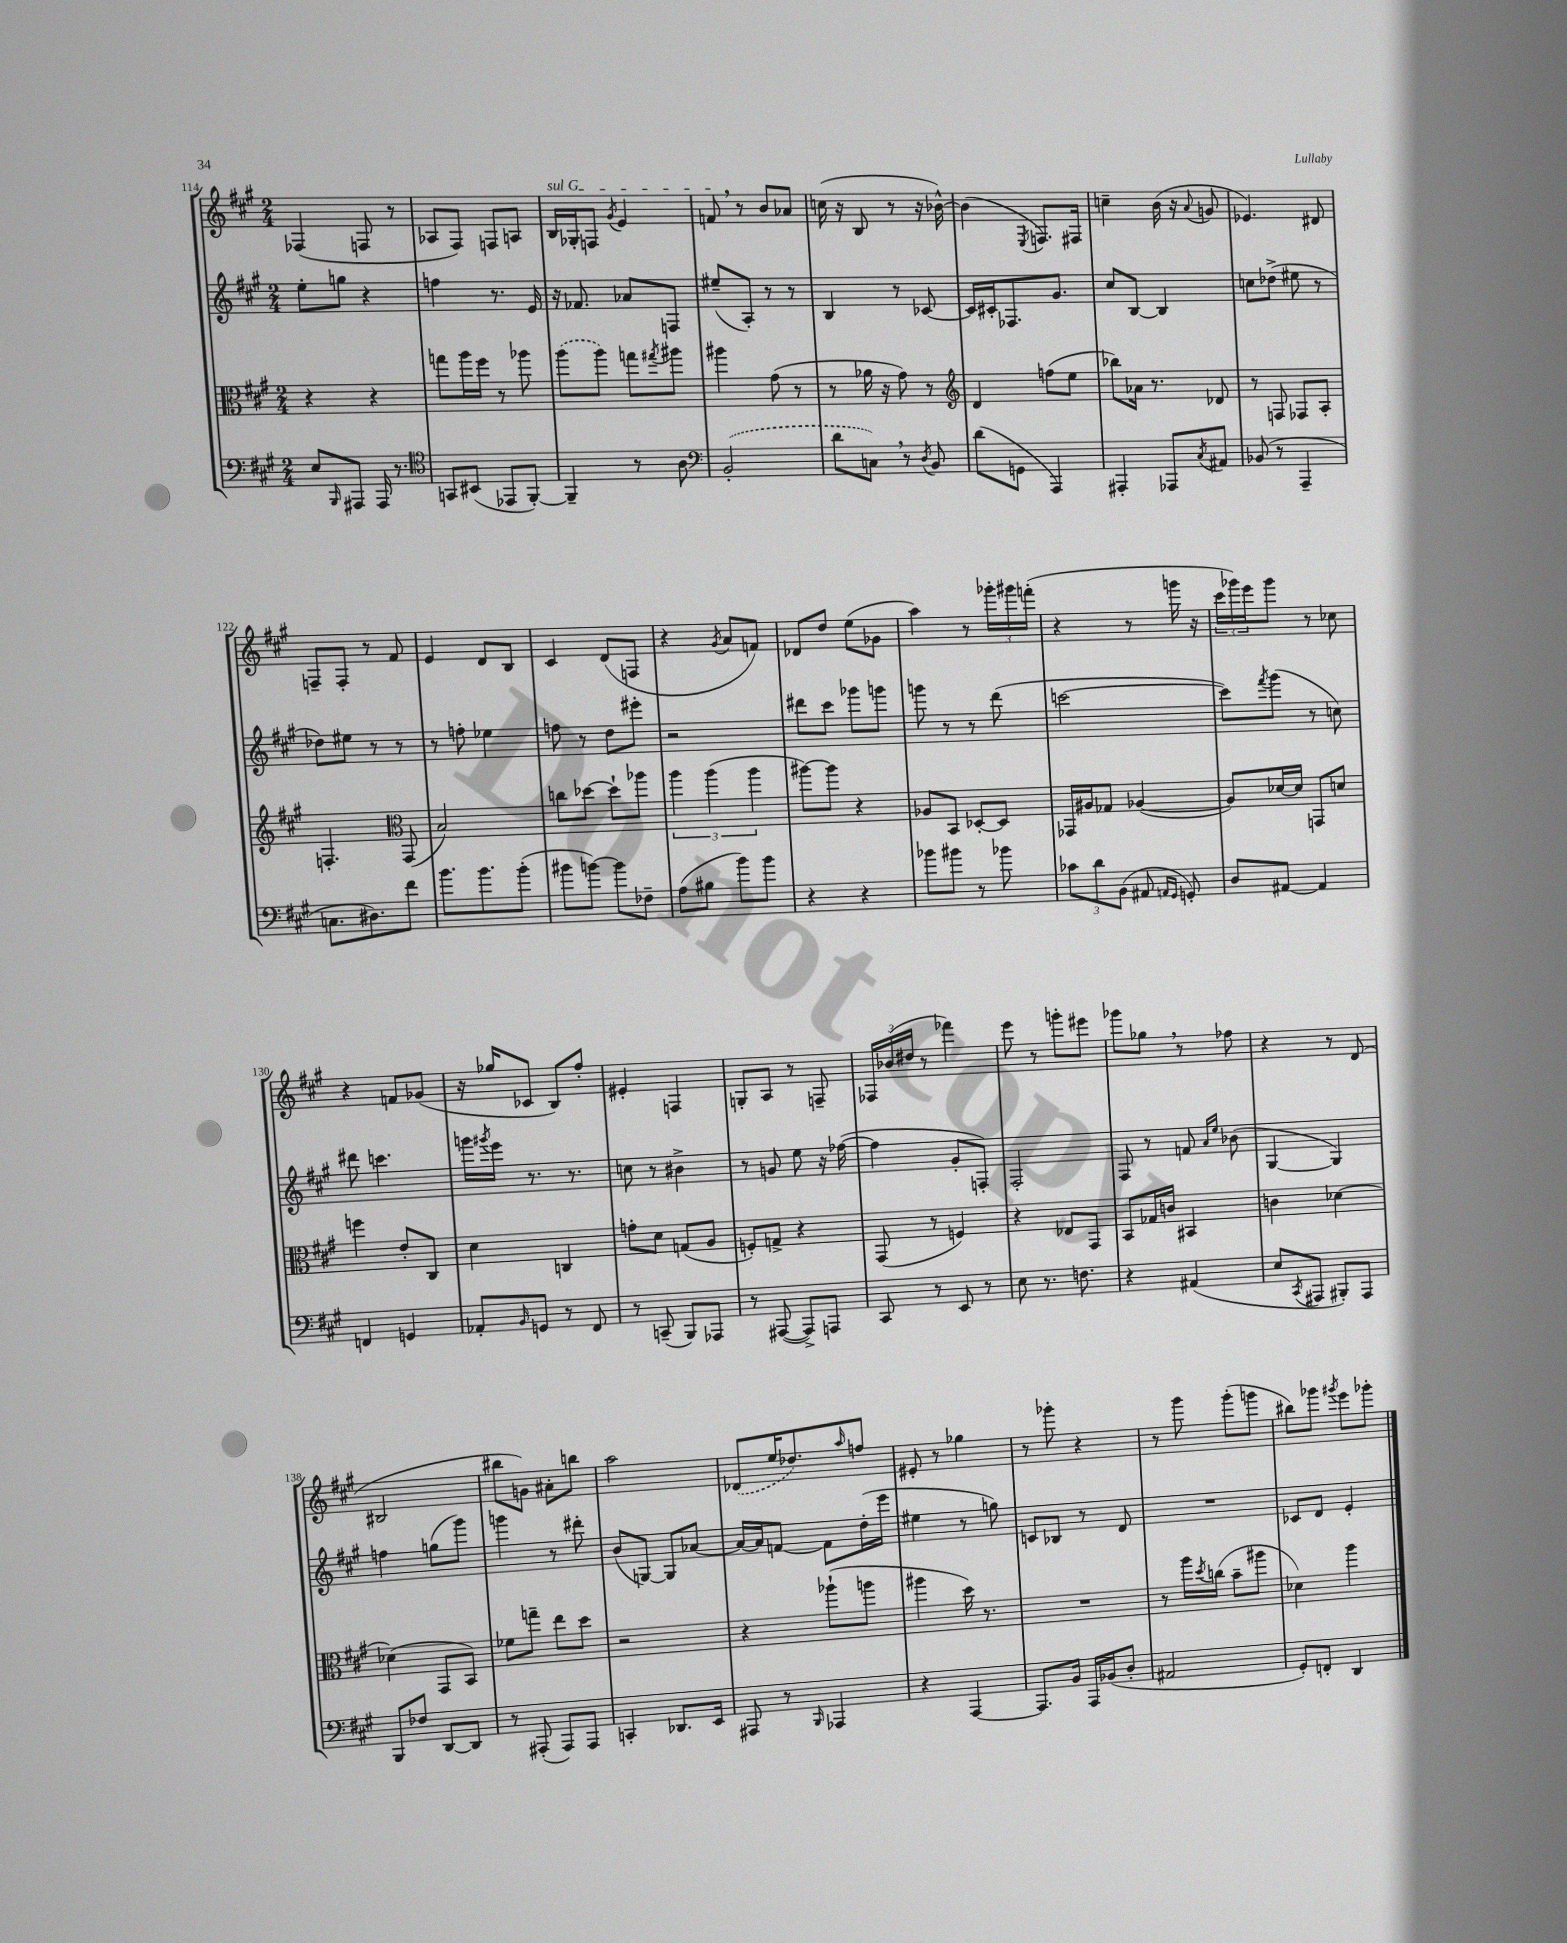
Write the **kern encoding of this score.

**kern	**kern	**kern	**kern
*staff4	*staff3	*staff2	*staff1
*clefF4	*clefC3	*clefG2	*clefG2
*k[f#c#g#]	*k[f#c#g#]	*k[f#c#g#]	*k[f#c#g#]
*M2/4	*M2/4	*M2/4	*M2/4
8E	4r	8ee'	(4F-
16qqBBB	.	.	.
8AAA#	.	8gg	.
16AAA#	4r	4r	8F
8.r	.	.	.
.	.	.	8r
=	=	=	=
*clefC4	*	*	*
8GG	8gg	4ff	8A-
(8BB#	16aa	.	8F#)
.	16ff#	.	.
8EE-	8r	8.r	8F
[8FF#')	8aa-	.	8A
.	.	16e	.
=	=	=	=
4FF#~]	(8aa	16r	16B
.	.	8.f-	16G-'
.	8aa)	.	8F
.	.	.	8qg#
8r	8gg	8a-	4e
.	8qgg#	.	.
8A	8aa#	8F	.
=	=	=	=
*clefF4	*	*	*
(2BB'	4aa#	(8ee#~	8f
.	.	8A')	8r
.	(8g#	8r	8b
.	8r	8r	8a-
=	=	=	=
8d	8r	4B	(16cc
.	.	.	16r
8C)	16a-	.	8B
.	16r	.	.
8r	8g#)	8r	8r
8qD	.	.	.
8BB	8r	[8c-	16r
.	.	.	[16b-^^)
=	=	=	=
*	*clefG2	*	*
(8d	4d	16c-]	(4b-]
.	.	16c#'	.
8GG	.	8.F-	.
.	.	.	8qE
4AAA)	(8ff	.	8.F)
.	.	8.g#	.
.	8ee	.	.
.	.	.	16F#
=	=	=	=
4AAA#'	8bb-)	8cc#	4cc~
.	16a-	[8B	.
.	8.r	.	.
8AAA-	.	4B]	(16b
.	.	.	16r
8qC#	.	.	8qqa
8AA#	8d-	.	8g
=	=	=	=
(8BB-	8r	8cc	4.e-)
8r	8F	(8dd-^	.
4AAA~	8F-	8ee#	.
.	8A'	8r	8d#
=	=	=	=
8.C	4.F'	8dd-)	8F~
.	.	8ee#	8F'
8.D#)	.	.	.
.	.	8r	8r
*	*clefC3	*	*
8f#	(8GG#	8r	8f#
=	=	=	=
8.b	2B)	8r	4e
.	.	8ff'	.
8.b	.	.	.
.	.	4ee-	8d
(8b'	.	.	8B
=	=	=	=
8b#	8cc	8ff	4c#
[8b)	[8dd-	8r	.
8b]	8dd-`]	8dd	(8d
8F-~	8aa-	8eee#'	8F
=	=	=	=
(8A	6aa	2r	4r
8B#	.	.	.
.	(6aa	.	.
.	.	.	8qg#
8b)	.	.	8a
.	6aa	.	.
8b	.	.	8f)
=	=	=	=
4r	[8aa#)	8ddd#	8d-
.	8aa#]	8ccc#	8dd
4r	4r	8ggg-	(8ee
.	.	8ggg	8g-
=	=	=	=
8b-	8A-	8ggg	4aa)
8b#	8BB	8r	.
8r	[8D-'	8r	8r
8b-	8D-]	(8ddd	24ggg-'
.	.	.	24ggg#
.	.	.	(24fff'
=	=	=	=
12c-	16GG-	[2ccc	4r
.	16A#	.	.
12d	.	.	.
.	8G-	.	.
(12BB	.	.	.
8AA#	([4A-	.	8r
16qqAA	.	.	.
16qqGG#	.	.	.
8GG')	.	.	16ggg
.	.	.	16r
=	=	=	=
8D	8A-])	8ccc])	24ccc#
.	.	.	24ggg-)
.	.	.	24eee
.	.	8qfff#	.
[8AA#	[16d-	(8ggg#	8ggg-
.	16d-]	.	.
4AA#]	8GG	8r	8r
.	8d	8cc)	8cc-
=	=	=	=
4FF	4ff	8ddd#	4r
.	.	4.ccc	.
4GG	8e'	.	8f
.	8C#	.	(8g-
=	=	=	=
8AA-'	4d	16ggg	16r
.	.	8qggg#	.
.	.	16eee	16gg-
16qqBB	.	.	.
8GG	.	8.r	8c-
8r	4C	.	8B)
.	.	8.r	.
8FF#	.	.	8ff#'
=	=	=	=
8r	8g'	8cc	4e#'
(8CC~	8d	8r	.
8BBB)	(8G	4b#^	4F
8AAA-	8A	.	.
=	=	=	=
8r	8F')	8r	8G'
([8AAA#	8G^	8g	8A
8AAA#^])	4r	8ee	8r
8AAA	.	16r	8F~
.	.	([16ff-	.
=	=	=	=
8CC#	(8GG#	4ff-]	24F-
.	.	.	(24b-
.	.	.	24dd#
8r	8r	.	8r
8EE	4F)	8g#'	4fff-)
8r	.	8F')	.
=	=	=	=
8E	4r	2F#'	8eee
8.r	.	.	8r
.	8E-	.	8ggg'
8.F	.	.	.
.	8GG#	.	8eee#
=	=	=	=
4r	8BB	8F#	8ggg-
.	16G-	8r	8gg-
.	16c	.	.
(4AA#	4BB#	8f	8r
.	.	16qqa	.
.	.	16qqee	.
.	.	(8b-	8ff-
=	=	=	=
8E	4c	[4G#	4r
8qCC#	.	.	.
8AAA#	.	.	.
8BBB#')	[4d-	4G#])	8r
8AAA#	.	.	(8d
=	=	=	=
8BBB	(4d-]	4ff	2B#
8F-	.	.	.
[8DD	8GG#	(8gg	.
8DD]	8BB)	8ggg#)	.
=	=	=	=
8r	8f-	4ggg	8bb#
(8AAA#'	8gg~	.	8g)
8AAA#)	8ee	8r	8a#'
8AAA#	8dd	8ddd#'	8bb
=	=	=	=
4CC'	2r	(8b	2aa
.	.	[8G)	.
8.DD-	.	8G]	.
.	.	[8a-	.
16EE	.	.	.
=	=	=	=
8AAA#	4r	16a-_	(8d-
.	.	16a-]	.
8r	.	[8f	16ee
.	.	.	8.dd-)
16qqBBB	.	.	.
4AAA-	(8aa-`	8f]	.
.	.	.	16qqaa
.	8aa	(16dd'	8ff
.	.	16eee	.
=	=	=	=
4r	4aa#	4ee#	8e#'
.	.	.	8r
[4AAA	16dd)	8r	4gg-
.	8.r	.	.
.	.	8gg)	.
=	=	=	=
8.AAA]	2r	8c	8r
.	.	8B-	8ggg-'
16BB	.	.	.
16AAA	.	8r	4r
(16BB-	.	.	.
8D'	.	8d	.
=	=	=	=
2AA#	8r	2r	8r
.	16aa	.	8ggg#
.	8qdd	.	.
.	(16cc	.	.
.	8b~	.	(8ggg#'
.	8aa#	.	8ggg
=	=	=	=
8GG#')	4d-)	8c-	8bb#)
8FF'	.	8d	8ggg-
.	.	.	8qggg#
4DD	4aa	4e'	8eee
.	.	.	8ggg-'
==	==	==	==
*-	*-	*-	*-
